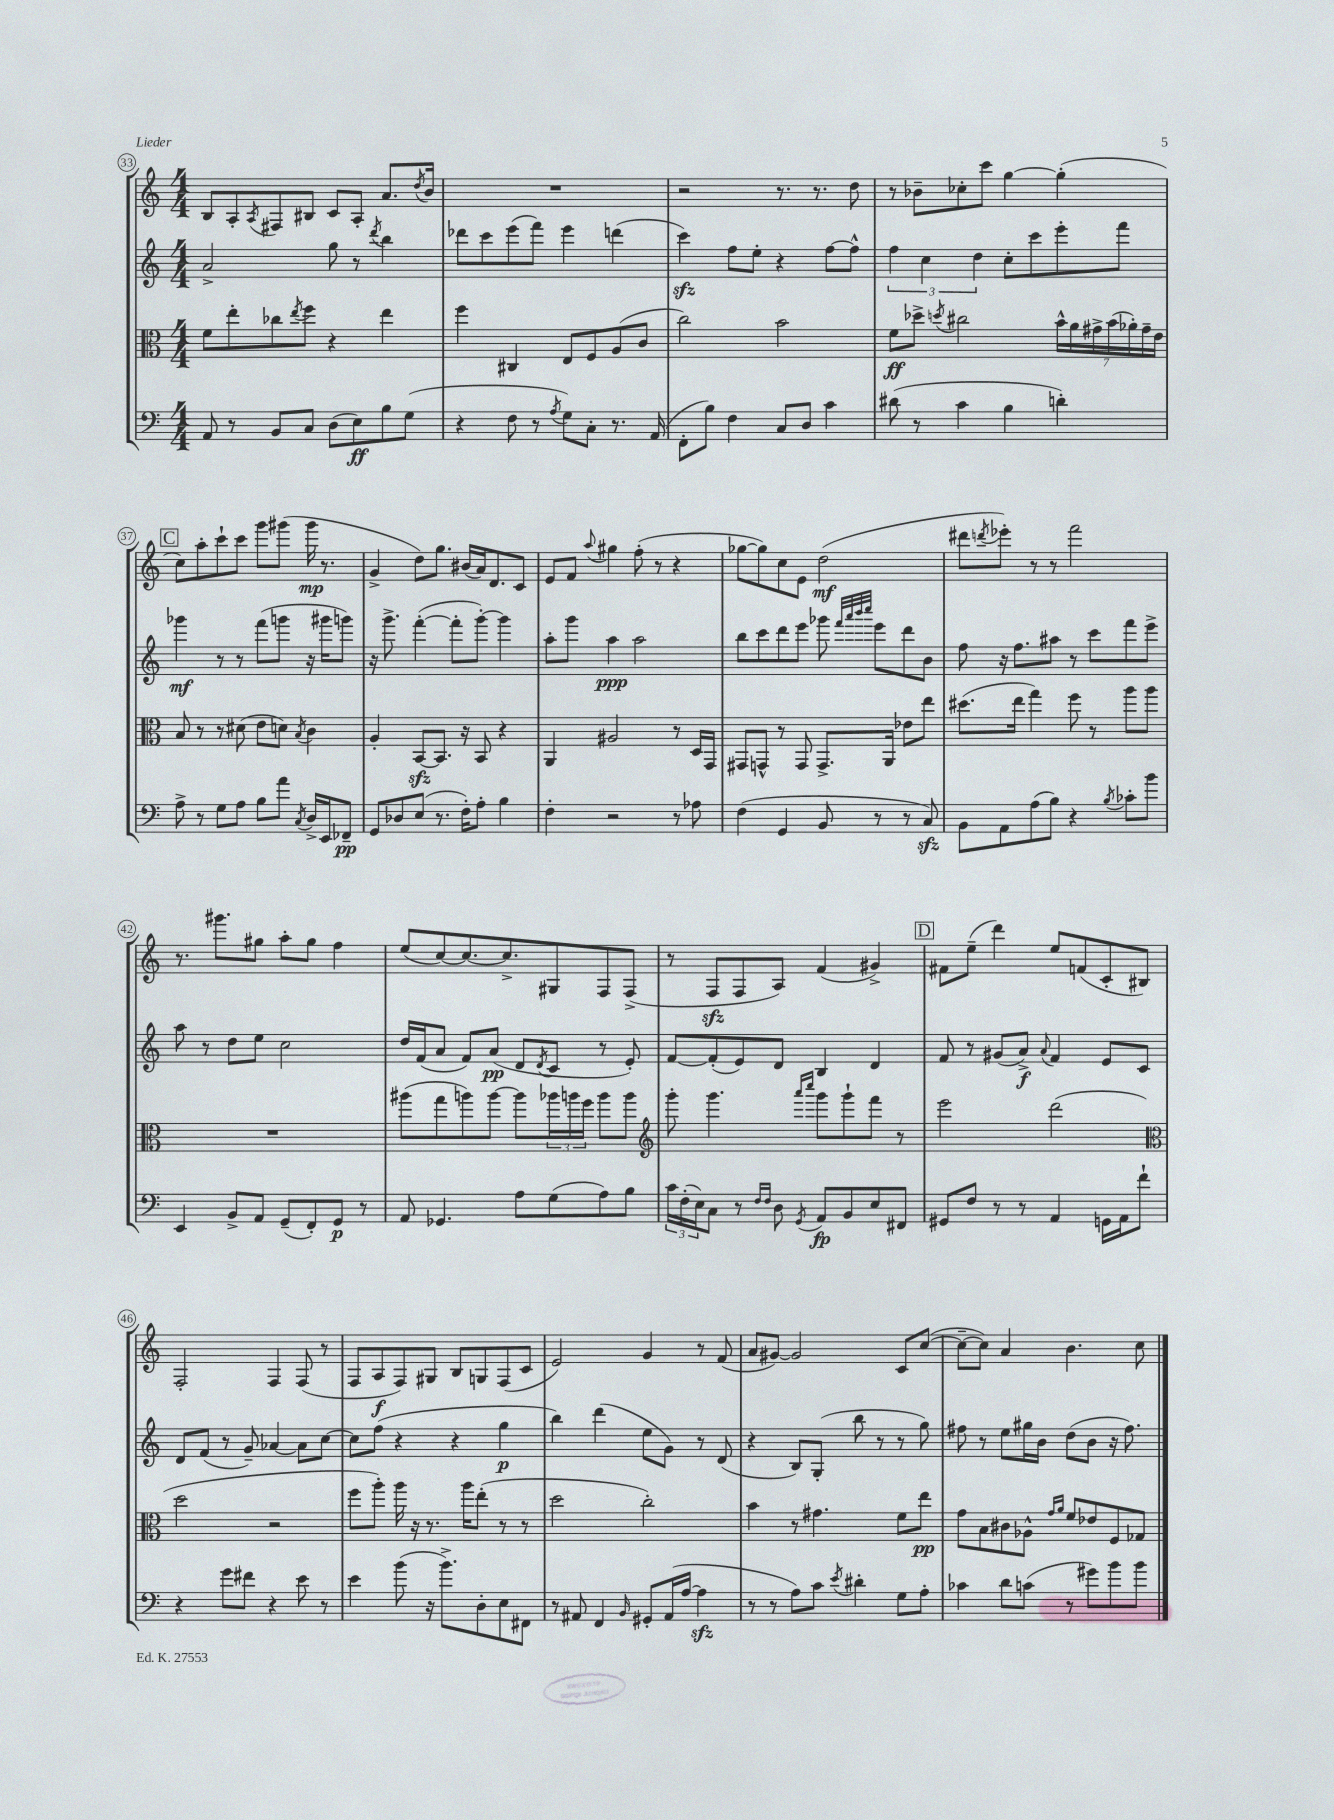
<<
\new StaffGroup <<
\new Staff = "s0" {
    \clef treble \key c \major \numericTimeSignature \time 4/4
    b8 a8-. \acciaccatura { a8 } fis8 bis8 c'8 a8-. a'8. \acciaccatura { d''8 } b'16 |
    R1 |
    r2 r8. r8. d''8 |
    r8 bes'8-- ces''8-. c'''8 g''4~ g''4-.( |
    \mark \markup { \box "C" } c''8) a''8-. c'''8-! c'''8 g'''8 gis'''8( gis'''16\mp r8. |
    g'4-> d''8) g''8. bis'16( a'16) d'8. c'8 |
    e'8 f'8 \appoggiatura { a''8 } gis''4 f''8-.( r8 r4 |
    ges''8~ ges''8) c''8 e'8 d''2\mf( |
    dis'''8 \acciaccatura { d'''8 } ees'''8-.) r8 r8 f'''2 |
    r8. gis'''8. gis''8 a''8-. gis''8 f''4 |
    e''8( c''8~) c''8.~ c''8.-> gis8 f8 f8->( |
    r8 f8\sfz f8 a8) f'4( gis'4->) |
    \mark \markup { \box "D" } fis'8 e''8--( d'''4) e''8 f'8( c'8-. bis8) |
    f2-. f4 f8( r8 |
    f8 a8\f f8) gis8 b8 g8 f8( c'8 |
    e'2) g'4 r8 f'8( |
    a'8 gis'8~) gis'2 c'8 c''8~( |
    c''8~-- c''8) a'4 b'4. c''8 \bar "|." |
}
\new Staff = "s1" {
    \clef treble \key c \major \numericTimeSignature \time 4/4
    a'2-> g''8 r8 \acciaccatura { d'''8 } b''4 |
    des'''8 c'''8 e'''8( f'''8) e'''4 d'''4( |
    c'''4\sfz) f''8 e''8-. r4 f''8~ f''8-^ |
    \tuplet 3/2 { f''4 c''4 d''4 } c''8-. c'''8 e'''8-. f'''8 |
    \mark \markup { \box "C" } ges'''4\mf r8 r8 f'''8( g'''8 r16 gis'''16 g'''8) |
    r16 g'''8.-> f'''4~-.( f'''8-. g'''8~-.) g'''4 |
    a''8-. g'''8 a''4\ppp a''2 |
    b''8 c'''8 d'''8 e'''8 ges'''8 \grace { f'''32 a'''32 b'''32 c''''32 } e'''8 d'''8 b'8 |
    f''8 r16 f''8. ais''8 r8 c'''8 f'''8 e'''8-> |
    a''8 r8 d''8 e''8 c''2 |
    d''16 f'16( a'8 f'8) a'8\pp( d'8 \acciaccatura { d'8 } c'8 r8 e'8-.) |
    f'8~ f'8-.( e'8) d'8 b4 d'4 |
    \mark \markup { \box "D" } f'8 r8 gis'8( a'8->\f) \appoggiatura { a'8 } f'4 e'8 c'8 |
    d'8 f'8( r8 g'8--) aes'4~ aes'8 c''8~ |
    c''8 f''8( r4 r4 g''4\p |
    b''4) d'''4( e''8 g'8) r8 d'8( |
    r4 b8) g8-.( b''8 r8 r8 g''8) |
    fis''8 r8 e''8 gis''16 b'16 d''8( b'8 r16 fis''8.) \bar "|." |
}
\new Staff = "s2" {
    \clef alto \key c \major \numericTimeSignature \time 4/4
    f'8 e''8-. ces''8 \acciaccatura { e''8 } f''8 r4 e''4 |
    f''4 cis4 e8 f8 a8( c'8 |
    c''2) b'2 |
    f'8\ff des''8-> \acciaccatura { d''8 } cis''2 \tuplet 7/4 { b'16-^ a'16 gis'16-> b'16( aes'16-.) gis'16-- e'16 } |
    \mark \markup { \box "C" } b8 r8 r8 dis'8( e'8 d'8) \acciaccatura { b8 } c'4 |
    a4-. b,8~\sfz b,8. r16 b,8 r4 |
    a,4 ais2 r8 d16 g,16 |
    gis,8 g,8-^ r8 g,8 g,8.-> a,16 ees'8 e''8 |
    dis''8.( e''16 g''4) f''8 r8 a''8 a''8 |
    R1 |
    ais''8( g''8 a''8) a''8~ a''8 \tuplet 3/2 { aes''16 a''16 f''16 } a''8 a''8 |
    \clef treble g'''8-. g'''4. \grace { a'''16 c''''16 } g'''8 g'''8-! f'''8 r8 |
    \mark \markup { \box "D" } e'''2 d'''2( |
    \clef alto d''2 r2 |
    f''8 a''8-.) a''16 r16 r8. a''16 e''8-.( r8 r8 |
    d''2 c''2-.) |
    b'4 r8 gis'4. f'8 e''8\pp |
    g'8 b8 cis'8 aes8-^ \grace { g'16 a'16 } f'8 ees'8 f8 ges8 \bar "|." |
}
\new Staff = "s3" {
    \clef bass \key c \major \numericTimeSignature \time 4/4
    a,8 r8 b,8 c8 d8( e8\ff) b8 g8( |
    r4 f8 r8 \acciaccatura { a8 } g8) c8-. r8. a,16( |
    f,8-. b8) f4 c8 d8 c'4 |
    dis'8( r8 c'4 b4 d'4-.) |
    \mark \markup { \box "C" } a8-> r8 g8 a8 b8 a'8 \acciaccatura { c8 } d16-> e,16 fes,8--\pp |
    g,8 des8 e8( r8. f16-.) a8-. b4 |
    f4-. r2 r8 aes8 |
    f4( g,4 b,8 r8 r8 c8\sfz) |
    b,8 a,8 a8( b8) r4 \acciaccatura { b8 } ces'8-. b'8 |
    e,4 b,8-> a,8 g,8--( f,8-.) g,8\p r8 |
    a,8 ges,4. a8 g8( a8) b8 |
    \tuplet 3/2 { c'16 f16-.( e16) } c8 r8 \grace { f16 f16 } d8 \acciaccatura { g,8 } a,8\fp b,8 e8 fis,8 |
    \mark \markup { \box "D" } gis,8 f8 r8 r8 a,4 g,16 a,16 f'8-! |
    r4 g'8 fis'8 r4 e'8 r8 |
    e'4 b'8( r16 b'8.->) d8-. e8 fis,8 |
    r8 ais,8 f,4 \grace { b,16 } gis,8-. ais,16( a16~ a4\sfz |
    r8 r8 a8) c'8 \acciaccatura { e'8 } dis'4-. g8 a8-. |
    ces'4 d'8 c'8( r8 gis'8) b'8 b'8 \bar "|." |
}
>>
>>
\layout { \context { \Score currentBarNumber = #33 \override BarNumber.stencil = #(make-stencil-circler 0.1 0.3 ly:text-interface::print) } }
